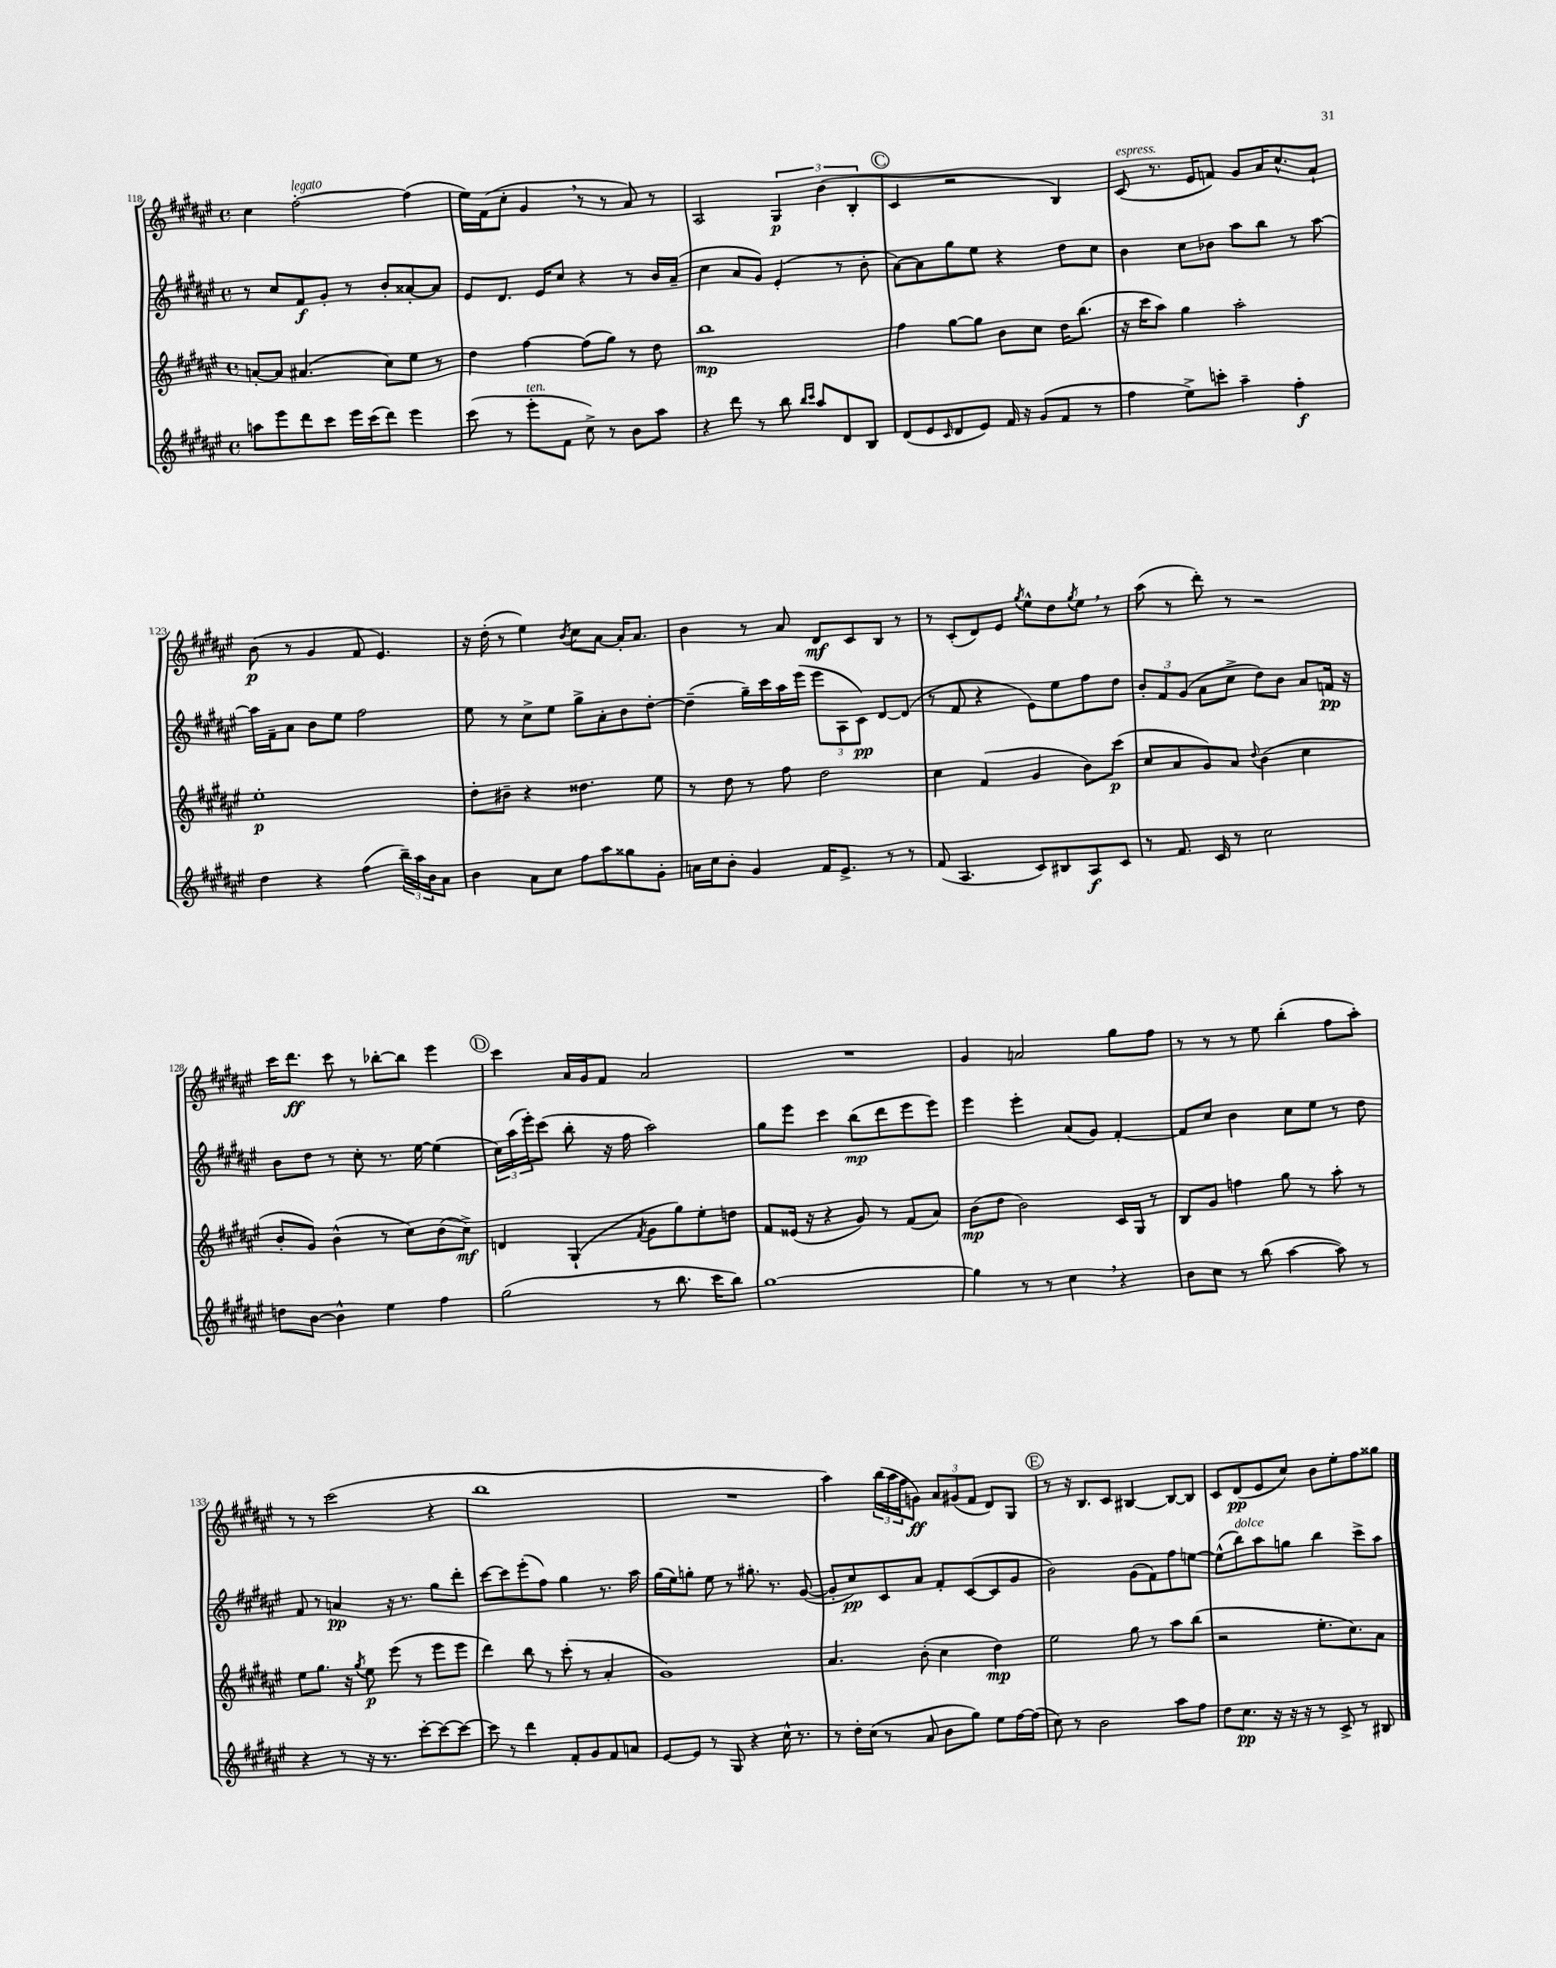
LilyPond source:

<<
\new StaffGroup <<
\new Staff = "s0" {
    \clef treble \key fis \major \defaultTimeSignature \time 4/4
    cis''4 fis''2~-.^\markup { \italic "legato" } fis''4( |
    eis''16) fis'16( cis''8-. gis'4 \breathe r8 r8 ais'8) r8 |
    ais2 \tuplet 3/2 { gis4\p b'4( b4-. } |
    \mark \markup { \circle "C" } cis'4 r2 b4) |
    cis'8^\markup { \italic "espress." }( r8. eis'16 f'8) gis'8 ais'16 cis''8.-^ ais'8-! |
    b'8\p( r8 gis'4 fis'8 eis'4.) |
    r16 dis''16-.( r8 eis''4) \acciaccatura { b'8 } cis''8 ais'8~ ais'16-. ais'8. |
    b'4 r8 ais'8 dis'8\mf cis'8 b8 r8 |
    r8 cis'8-.( dis'8) eis'8 \acciaccatura { gis''8 } eis''8-^ dis''8 \acciaccatura { gis''8 } eis''8 \breathe r8 |
    ais''8( r8 dis'''8-.) r8 r2 |
    cis'''16 dis'''8.\ff cis'''8 r8 bes''8~-. bes''8 eis'''4 |
    \mark \markup { \circle "D" } cis'''4 ais'16 gis'16 fis'8 ais'2 |
    R1 |
    gis'4 a'2 gis''8 fis''8 |
    r8 r8 r8 eis''8 b''4-.( fis''8 ais''8-.) |
    r8 r8 cis'''2( r4 |
    b''1 |
    R1 |
    ais''4) \tuplet 3/2 { b''16( ais''16 fis''16 } g'8\ff) \tuplet 3/2 { ais'8 gis'8( fis'8 } dis'8) gis8 |
    \mark \markup { \circle "E" } r8 r16 b8. cis'8 bis4~ bis8~ bis8 |
    cis'8 dis'8\pp( eis'8 cis''8) b'8 eis''8-. fis''8 gisis''8 \bar "|." |
}
\new Staff = "s1" {
    \clef treble \key fis \major \defaultTimeSignature \time 4/4
    r8 cis''8 fis'8\f gis'8-. r8 b'8-. aisis'8~-. aisis'8 |
    eis'8 dis'8. eis'16 cis''8 r4 r8 b'16 ais'16--( |
    cis''4 ais'8 gis'8) eis'4-.( r8 b'8-. |
    \mark \markup { \circle "C" } ais'8~) ais'8 gis''8 eis''8 r4 dis''8 cis''8 |
    b'4 cis''8 bes'8 ais''8 b''8 r8 ais''8~ |
    ais''16 fis'16-- ais'8 b'8 eis''8 fis''2 |
    eis''8 r8 cis''8-> eis''8 gis''8-> ais'8-. b'8 dis''8~-. |
    dis''4--( gis''16--) cis'''16 ais''16 eis'''16( \tuplet 3/2 { eis'''8 ais8 cis'8\pp) } dis'8~ dis'8( |
    r8 fis'8 r4 eis'8) eis''8 fis''8 dis''8 |
    \tuplet 3/2 { b'8-. fis'8 gis'8( } ais'8 cis''8-> dis''8) b'8 ais'8 f'16\pp r16 |
    b'8 dis''8 r8 cis''8-. r8. eis''16~ eis''4( |
    \mark \markup { \circle "D" } \tuplet 3/2 { cis''16) ais''16( eis'''16-.) } cis'''8( b''8-. r16 fis''16 ais''2) |
    gis''8 eis'''8 cis'''4 b''8\mp( dis'''8 eis'''8 eis'''8) |
    eis'''4 eis'''4-. ais'8( gis'8) fis'4~-. |
    fis'8 cis''8 b'4 cis''8 eis''8 r8 dis''8 |
    fis'8 r8 a'4\pp r16 r8. gis''8 dis'''8-. |
    cis'''8~ cis'''8 eis'''8-.( fis''8) gis''4 r8. ais''16 |
    gis''16( eis''16) g''8-. eis''8 r8 gis''8.-. r8. gis'8~( |
    gis'8-. cis''8\pp) cis'8 ais'8 fis'8-. cis'8~( cis'8 gis'8 |
    \mark \markup { \circle "E" } b'2) gis'8( fis'8) fis''8 e''8~ |
    e''8-^( b''8^\markup { \italic "dolce" }) ais''8 g''8 b''4 cis'''8-> ais''8 \bar "|." |
}
\new Staff = "s2" {
    \clef treble \key fis \major \defaultTimeSignature \time 4/4
    a'8~-. a'8 ais'4.( cis''8) eis''8 r8 |
    dis''4 fis''4~ fis''8( gis''8) r8 dis''8 |
    b''1\mp |
    \mark \markup { \circle "C" } fis''4 gis''8~ gis''8 b'8 cis''8 dis''16 b''8.( |
    r16 cis'''16 ais''8) gis''4 ais''2-. |
    eis''1-.\p |
    dis''8-. bis'8-- r4 disis''4. eis''8 |
    r8 dis''8 r8 fis''8 dis''2 |
    cis''4 fis'4( gis'4 b'8) cis'''8\p( |
    cis''8 ais'8 gis'8) ais'8 \appoggiatura { dis''8 } b'4( cis''4 |
    b'8-. gis'8) b'4-^( r8 cis''8) b'8( cis''8->\mf) |
    \mark \markup { \circle "D" } d'4 gis4-!( \acciaccatura { fis'8 } gis'8 gis''8) eis''8-. d''8 |
    fis'8 eisis'16( r16 r4 gis'8) r8 fis'8( ais'8) |
    b'8\mp( dis''8 b'2) cis'16 gis16 r8 |
    b8 gis'8 f''4 gis''8 r8 ais''8-. r8 |
    eis''8 gis''8. r16 \acciaccatura { gis''8 } eis''8\p eis'''8( r8 eis'''8 eis'''8 |
    dis'''4) b''8 r8 cis'''8-.( r8 ais'4-. |
    gis'1) |
    ais'4. b'8-.( cis''4 dis''4\mp) |
    \mark \markup { \circle "E" } eis''2 gis''8 r8 ais''8 b''8( |
    r2 eis''8.-. cis''8.) ais'8 \bar "|." |
}
\new Staff = "s3" {
    \clef treble \key fis \major \defaultTimeSignature \time 4/4
    a''8 eis'''8 dis'''8 cis'''8 eis'''16 cis'''16( dis'''8) eis'''4 |
    cis'''8( r8 eis'''8-.^\markup { \italic "ten." } fis'8 cis''8->) r8 b'8 ais''8 |
    r4 dis'''8 r8 b''8 \grace { b''16 cis'''16 } ais''8 dis'8 b8 |
    \mark \markup { \circle "C" } dis'8( eis'8 \grace { cis'16 } dis'8 eis'8) fis'16 r16 gis'8( fis'8 r8 |
    fis''4 eis''8->) c'''8-. ais''4-- fis''4-.\f |
    dis''4 r4 fis''4( \tuplet 3/2 { b''16--) ais''16 b'16 } ais'8 |
    b'4 ais'8 cis''8 fis''8 ais''8 gisis''8 gis'8-. |
    a'16 cis''16 b'8-. gis'4 fis'16 eis'8.-> r8 r8 |
    fis'8( ais4. cis'8) bis8 ais8\f cis'8 |
    r8 fis'8. cis'16 r8 cis''2 |
    d''8 b'8~ b'4-^ eis''4 fis''4 |
    \mark \markup { \circle "D" } gis''2( r8 b''8. cis'''16 b''8) |
    gis''1~ |
    gis''4 r8 r8 cis''4 \breathe r4 |
    b'8 cis''8 r8 b''8( ais''4~ ais''8) r8 |
    r4 r8 r16 r8. cis'''8~-. cis'''8~ cis'''8~ |
    cis'''8 r8 dis'''4 fis'8-. gis'8 fis'8 a'8 |
    eis'8~ eis'8 r8 gis8 r4 cis''16-^ r8. |
    r8 dis''16-. cis''16( r8 ais'8 b'8 gis''8) eis''8 fis''16~ fis''16( |
    \mark \markup { \circle "E" } cis''8) r8 b'2 ais''8 fis''8 |
    dis''8 cis''8.\pp r16 r16 r16 r8 cis'8-> r8 bis8 \bar "|." |
}
>>
>>
\layout { \context { \Score currentBarNumber = #118 } }
